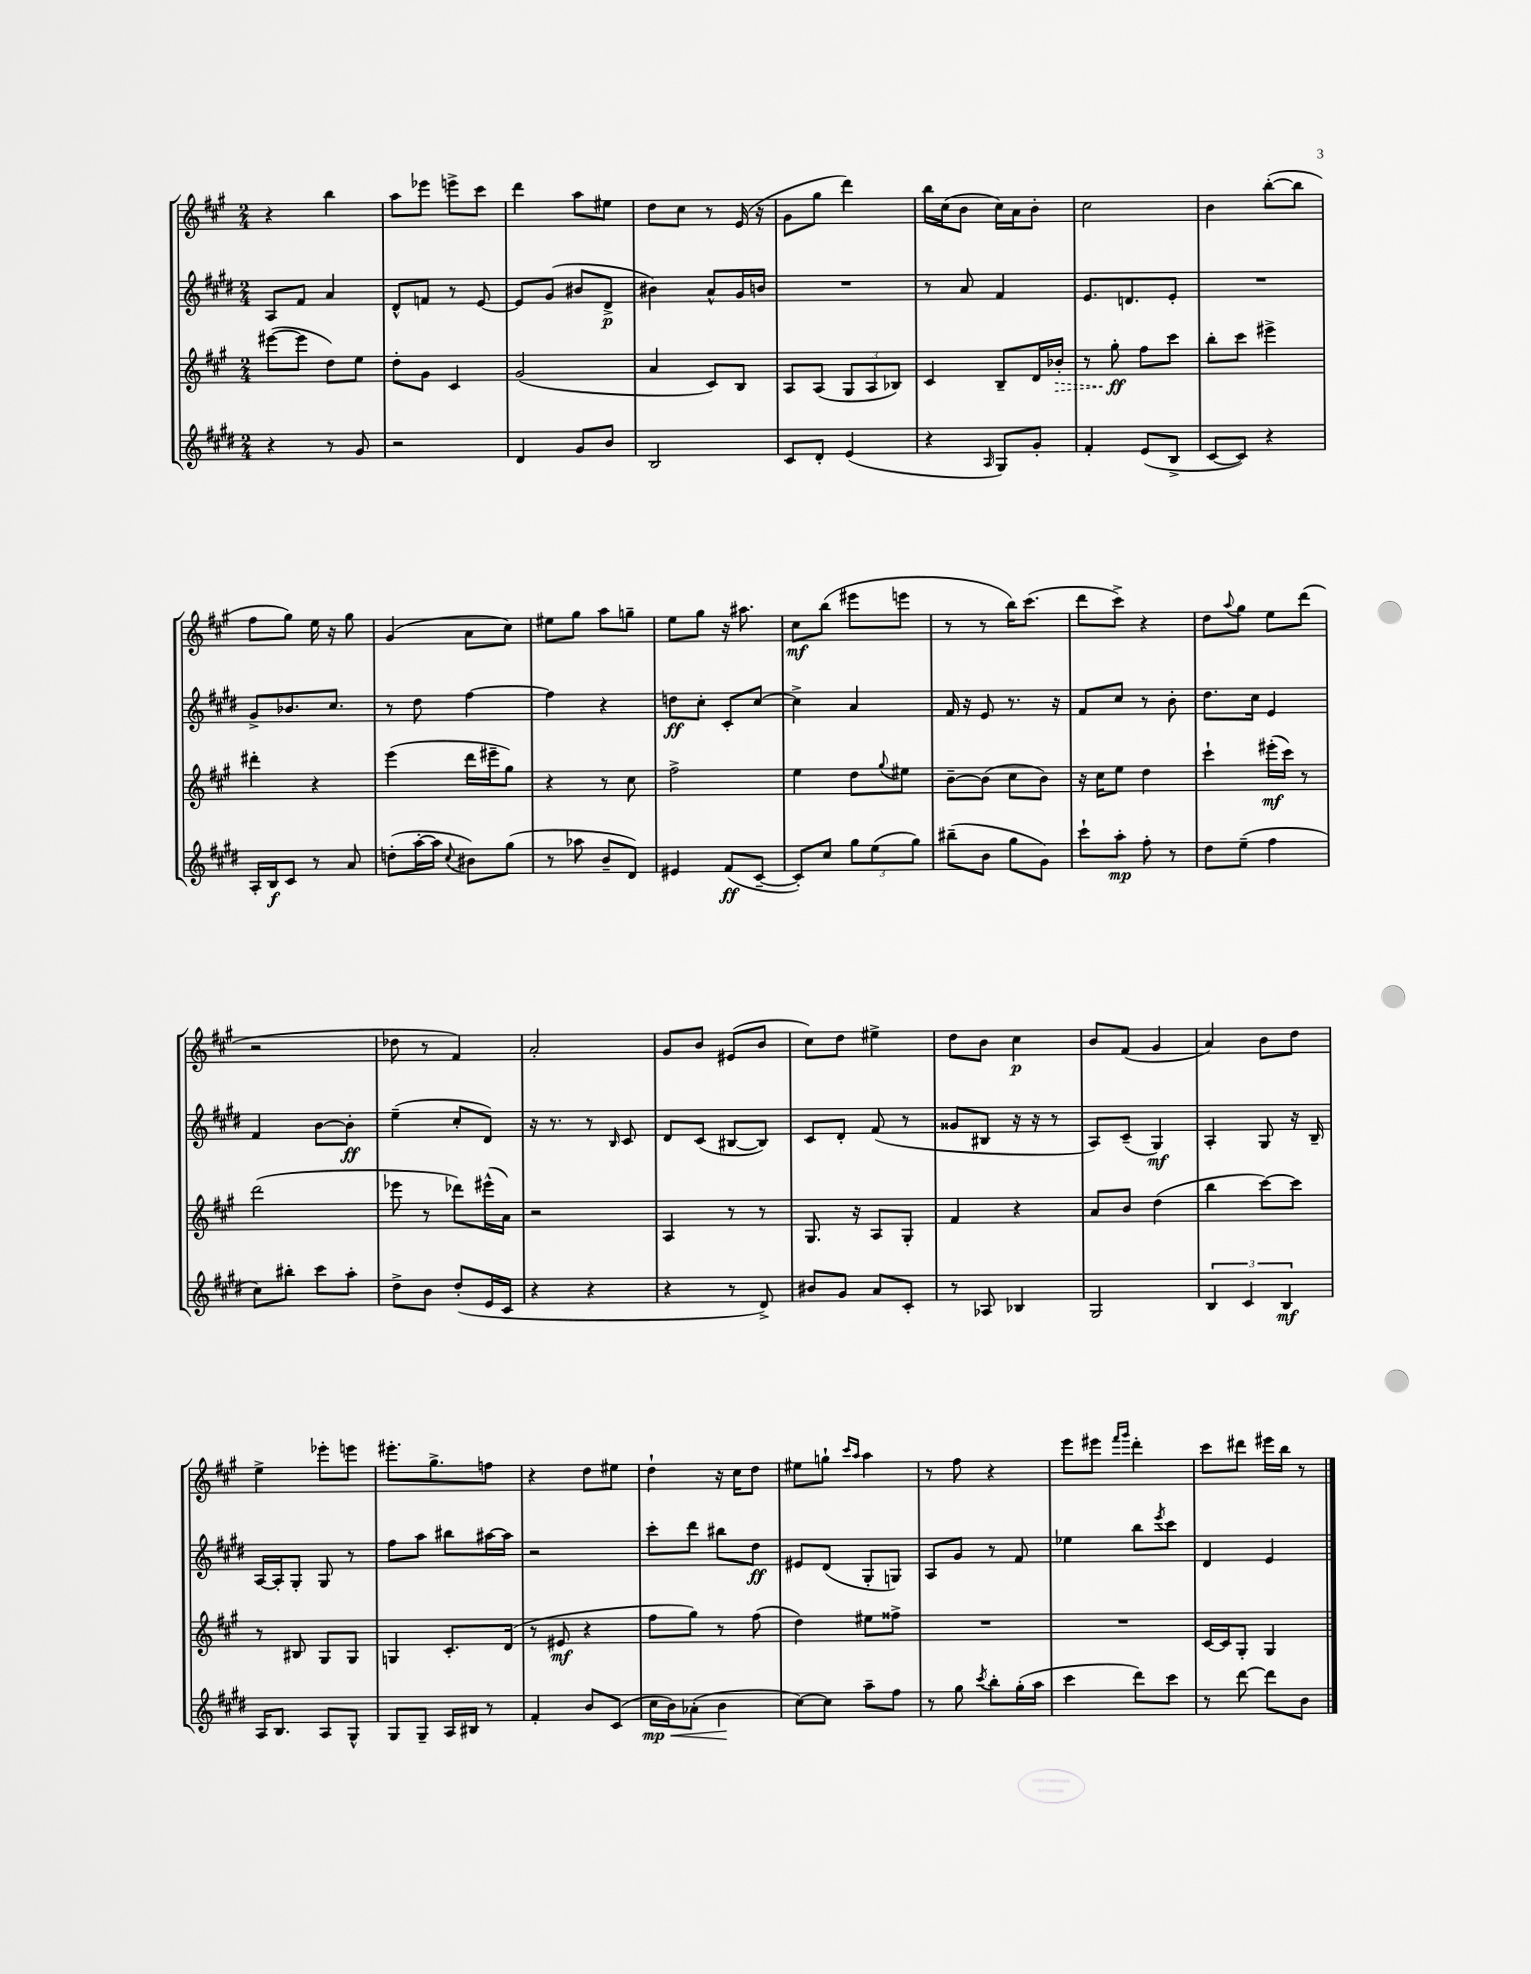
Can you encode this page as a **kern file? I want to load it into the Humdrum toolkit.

**kern	**kern	**kern	**kern
*staff4	*staff3	*staff2	*staff1
*clefG2	*clefG2	*clefG2	*clefG2
*k[f#c#g#d#]	*k[f#c#g#]	*k[f#c#g#d#]	*k[f#c#g#]
*M2/4	*M2/4	*M2/4	*M2/4
4r	([8eee#\L	8A/L	4r
.	8eee#\]J	8f#/J	.
8r	8dd\L)	4a/	4bb\
8g#/	8ee\J	.	.
=	=	=	=
2r	8dd'\L	8d#^^/L	8aa\L
.	8g#\J	8f/J	8eee-\J
.	4c#/	8r	8eee^\L
.	.	[8e/	8ccc#\J
=	=	=	=
4d#/	(2g#/	8e/]L	4ddd\
.	.	(8g#/J	.
8g#/L	.	8b#/L	8aa\L
8b/J	.	8d#^/J	8ee#\J
=	=	=	=
2B/	4a/	4b#\)	8dd\L
.	.	.	8cc#\J
.	8c#/L)	8a^^/L	8r
.	8B/J	16g#/L	(16e/
.	.	16b/JJ	16r
=	=	=	=
8c#/L	8A/L	2r	8g#\L
8d#'/J	(8A/J	.	8gg#\J
(4e/	12G#/L	.	4ddd\)
.	12A/	.	.
.	12B-/J)	.	.
=	=	=	=
4r	4c#/	8r	16bb\LL
.	.	.	(16cc#\J
.	.	8a/	8b\J
16qqA/	.	.	.
8G#/L)	8B~/L	4f#/	16cc#\LL)
.	.	.	16a\J
8g#'/J	16d/L	.	8b'\J
.	16b-'/JJ	.	.
=	=	=	=
4f#'/	8r	8.e/L	2cc#\
.	8gg#'\	.	.
.	.	8.d/	.
(8e/L	8ff#\L	.	.
8B^/J	8ccc#\J	8e'/J	.
=	=	=	=
[8c#/L	8bb'\L	2r	4b\
8c#/]J)	8ccc#\J	.	.
4r	4eee#^\	.	([8bb'\L
.	.	.	8bb\]J
=	=	=	=
16A'/LL	4ddd#'\	8g#^/L	8ff#\L
16B/J	.	.	.
8c#/J	.	8.b-/	8gg#\J)
8r	4r	.	16ee\
.	.	8.cc#/J	16r
8a/	.	.	8gg#\
=	=	=	=
(8dd'\L	(4eee\	8r	(4g#/
[16aa'\L	.	8dd#\	.
16aa\]JJ	.	.	.
8qqcc#/	.	.	.
8b#\L)	16ddd\LL	[4ff#\	8a\L
.	16eee#~\J	.	.
(8gg#\J	8gg#\J)	.	8cc#\J)
=	=	=	=
8r	4r	4ff#\]	8ee#\L
8aa-\	.	.	8gg#\J
8b~/L	8r	4r	8aa\L
8d#/J)	8cc#\	.	8gg~\J
=	=	=	=
4e#/	2ff#^\	8dd\L	8ee\L
.	.	8cc#'\J	8gg#\J
(8f#/L	.	8c#'/L	16r
.	.	.	8.aa#\
[8c#~/J	.	[8cc#/J	.
=	=	=	=
8c#'/]L)	4ee\	4cc#^\]	8cc#\L
8cc#/J	.	.	(8bb\J
12gg#\L	8dd\L	4a/	8eee#\L
(12ee\	.	.	.
.	8qqgg#/	.	.
.	8ee#\J	.	8eee\J
12gg#\J)	.	.	.
=	=	=	=
(8bb#~\L	[8b~\L	16f#/	8r
.	.	16r	.
8b\J	(8b\]J	8e/	8r
8gg#\L	8cc#\L	8.r	16bb\LK)
.	.	.	(8.ccc#\J
8g#\J)	8b\J)	.	.
.	.	16r	.
=	=	=	=
8ccc#`\L	16r	8f#/L	8ddd\L
.	16cc#\LK	.	.
8aa'\J	8ee\J	8cc#/J	8ccc#^\J)
8ff#'\	4dd\	8r	4r
8r	.	8b'\	.
=	=	=	=
8dd#\L	4ccc#`\	8.dd#\L	8dd\L
.	.	.	8qqaa/
(8ee~\J	.	.	8gg#\J
.	.	16cc#\Jk	.
4ff#\	(16eee#'\LL	4e/	8ee\L
.	16ccc#\JJ)	.	.
.	8r	.	(8ddd\J
=	=	=	=
8cc#\L)	(2ddd\	4f#/	2r
8bb#'\J	.	.	.
8ccc#\L	.	[8b\L	.
8aa'\J	.	8b'\]J	.
=	=	=	=
8dd#^\L	8eee-\	(4ee~\	8dd-\
8b\J	8r	.	8r
(8dd#'/L	8ddd-\L)	8cc#'/L	4f#/)
16e/L	(16eee#^^\L	8d#/J)	.
16c#/JJ	16a\JJ)	.	.
=	=	=	=
4r	2r	16r	2a'/
.	.	8.r	.
4r	.	8r	.
.	.	16qqB/	.
.	.	8c#/	.
=	=	=	=
4r	4A/	8d#/L	8g#/L
.	.	(8c#/J	8b/J
8r	8r	[8B#/L	(8e#/L
8d#^/)	8r	8B#/]J)	8b/J
=	=	=	=
8b#/L	8.G#/	8c#/L	8cc#\L)
8g#/J	.	8d#'/J	8dd\J
.	16r	.	.
8a/L	8A/L	(8f#/	4ee#^\
8c#'/J	8G#'/J	8r	.
=	=	=	=
8r	4f#/	8g##/L	8dd\L
8A-/	.	8B#/J	8b\J
4B-/	4r	16r	4cc#\
.	.	16r	.
.	.	8r	.
=	=	=	=
2G#/	8a/L	8A/L)	8b/L
.	8b/J	(8c#~/J	(8f#/J
.	(4dd\	4G#/)	4g#/
=	=	=	=
6B/	4bb\	4A'/	4a/)
6c#/	.	.	.
.	[8ccc#\L)	8G#/	8b\L
6B/	.	.	.
.	8ccc#\]J	16r	8dd\J
.	.	16B~/	.
=	=	=	=
16A/LK	8r	[16A/LL	4ee^\
8.B/J	.	16A'/]J	.
.	8B#/	8G#'/J	.
8A/L	8G#/L	8G#/	8eee-'\L
8G#^^/J	8G#/J	8r	8eee\J
=	=	=	=
8G#/L	4G/	8ff#\L	8.eee#'\L
8G#~/J	.	8aa\J	.
.	.	.	8.gg#^\
16A/LL	8.c#'/L	8bb#\L	.
16B#/JJ	.	.	.
8r	.	[16aa#\L	8ff\J
.	(16d/Jk	16aa#\]JJ	.
=	=	=	=
4f#'/	8r	2r	4r
.	8e#/	.	.
8b/L	4r	.	8dd\L
(8c#/J	.	.	8ee#\J
=	=	=	=
16cc#\LL	8ff#\L	8ccc#'\L	4dd`\
16b\J)	.	.	.
(8a-'\J	8gg#\J)	8ddd#\J	.
4b\	8r	8bb#\L	16r
.	.	.	16cc#\LK
.	(8ff#\	8dd#\J	8dd\J
=	=	=	=
[8cc#\L)	4dd\)	8e#/L	8ee#\L
8cc#\]J	.	(8d#/J	8gg`\J
.	.	.	16qqccc#/LL
.	.	.	16qqaa/JJ
8aa~\L	8ee#\L	8G#'/L	4aa\
8ff#\J	8ff##^\J	8G/J)	.
=	=	=	=
8r	2r	8A/L	8r
8gg#\	.	8g#/J	8ff#\
8qccc#/	.	.	.
8bb'\L	.	8r	4r
(16gg#'\L	.	8f#/	.
16aa\JJ	.	.	.
=	=	=	=
4ccc#\	2r	4ee-\	8eee\L
.	.	.	8eee#\J
.	.	.	16qqfff#/LL
.	.	.	16qqggg#/JJ
8ddd#\L)	.	8bb\L	4ddd'\
.	.	8qeee/	.
8ccc#\J	.	8ccc#\J	.
=	=	=	=
8r	[16c#/LL	4d#/	8ccc#\L
.	16c#/]J	.	.
[8ddd#\	8G#'/J	.	8ddd#\J
8ddd#\]L	4G#/	4e/	16eee#\LL
.	.	.	16bb\JJ
8b\J	.	.	8r
==	==	==	==
*-	*-	*-	*-
